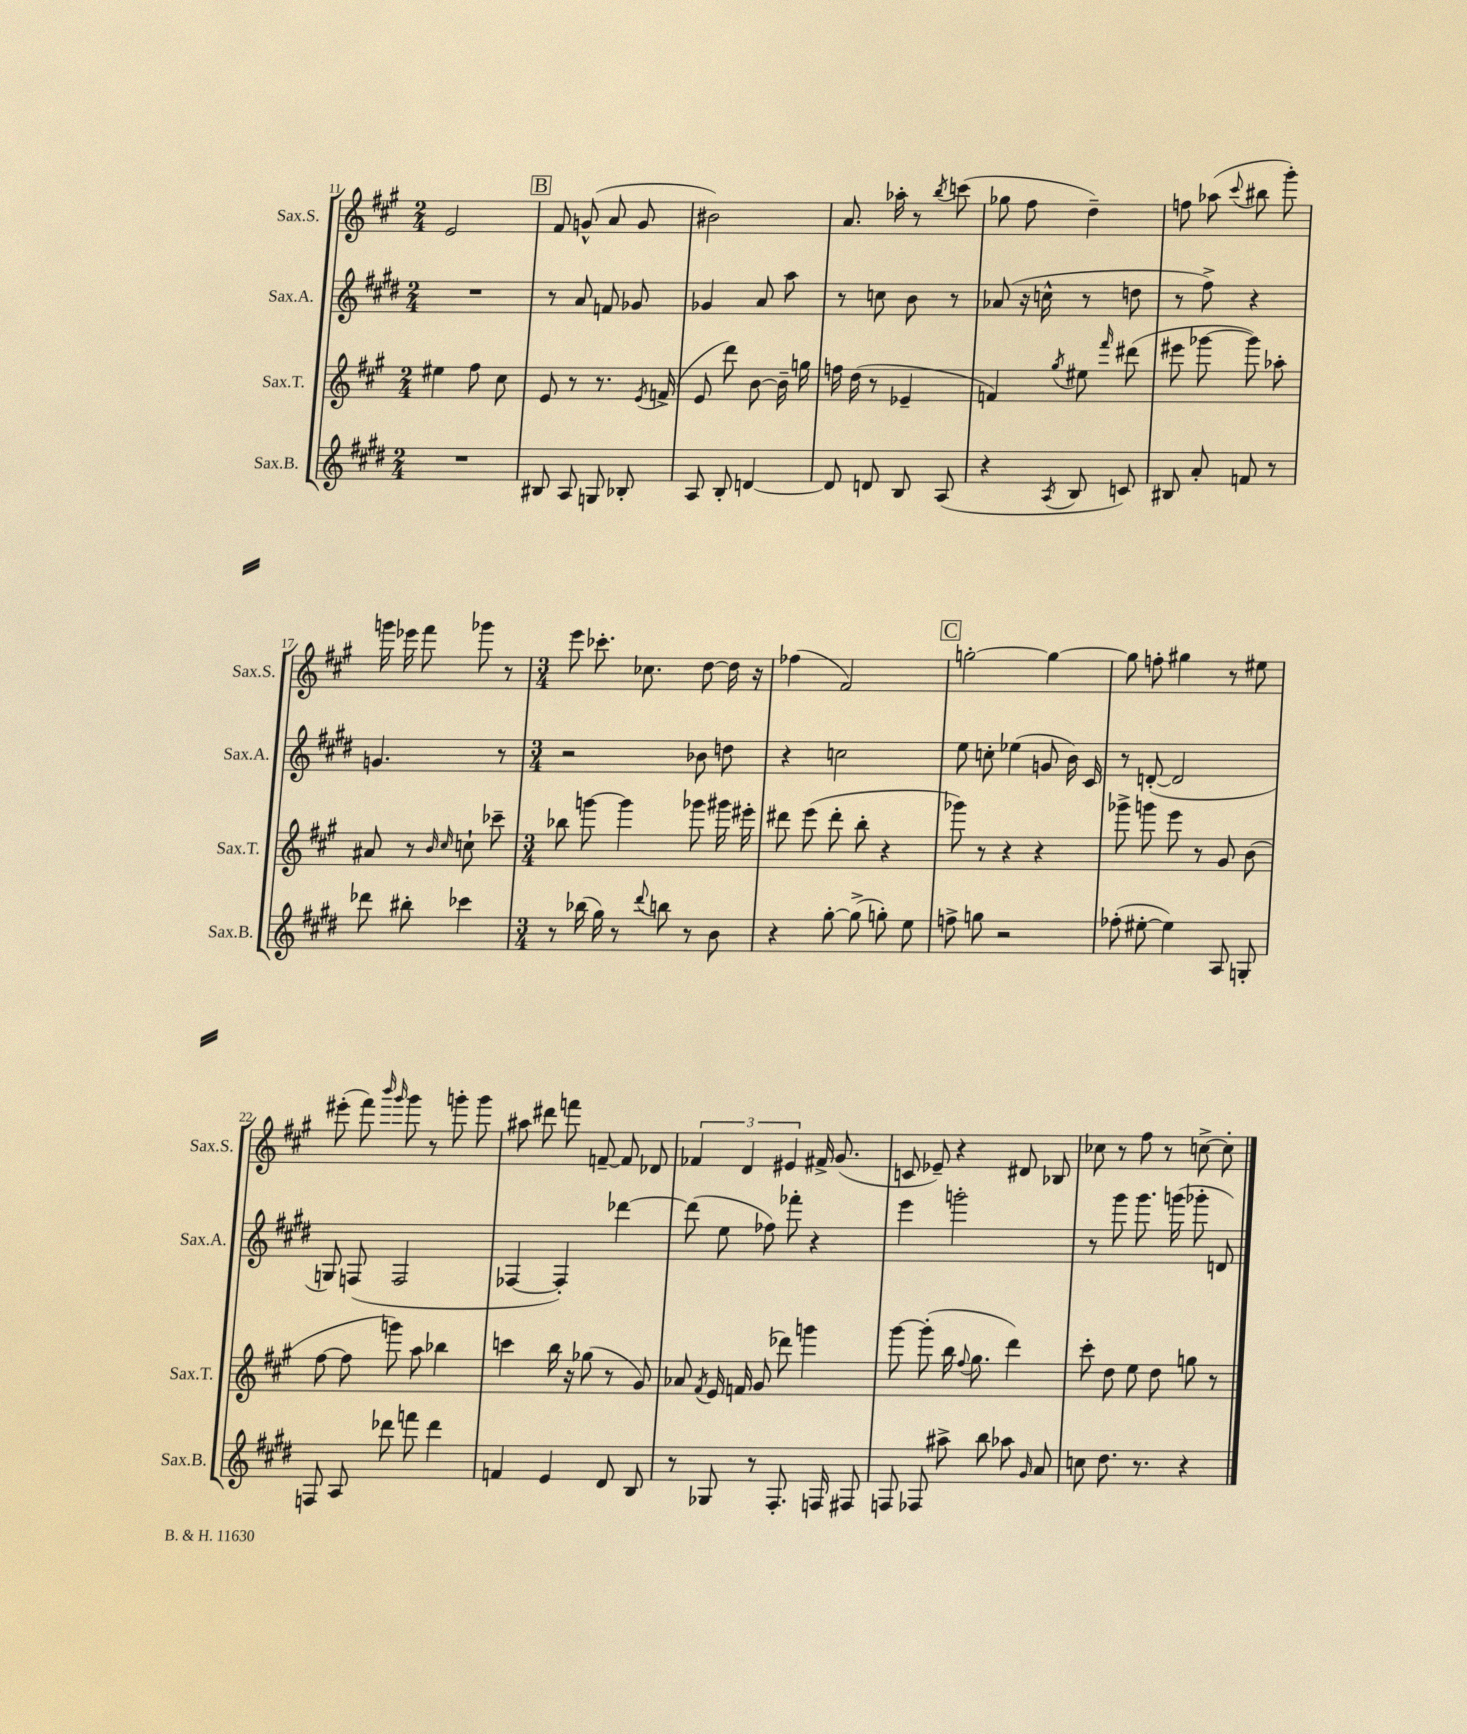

**kern	**kern	**kern	**kern
*staff4	*staff3	*staff2	*staff1
*clefG2	*clefG2	*clefG2	*clefG2
*k[f#c#g#d#]	*k[f#c#g#]	*k[f#c#g#d#]	*k[f#c#g#]
*M2/4	*M2/4	*M2/4	*M2/4
2r	4ee#\	2r	2e/
.	8ff#\	.	.
.	8cc#\	.	.
=	=	=	=
8B#/	8e/	8r	8f#/
8A/	8r	8a/	(8g^^/
8G/	8.r	8f/	8a/
8B-'/	.	8g-/	8g/
.	8qe/	.	.
.	(16f^/	.	.
=	=	=	=
8A/	8e/	4g-/	2b#\)
8B'/	8ddd\)	.	.
[4d/	[8b\	8a/	.
.	16b~\]	8aa\	.
.	16gg\	.	.
=	=	=	=
8d/]	16ff\	8r	8.a/
.	(16dd\	.	.
8d/	8r	8cc\	.
.	.	.	16aa-'\
8B/	4e-~/	8b\	8r
.	.	.	8qbb/
(8A/	.	8r	(8ccc\
=	=	=	=
4r	4f/)	(8a-/	8gg-\
.	.	16r	8ff#\
.	.	16cc^^\	.
8qA/	8qgg#/	.	.
8B/	8ee#\	8r	4dd~\)
.	16qqfff#/	.	.
8c/)	(8ddd#\	8dd\	.
=	=	=	=
8B#/	8eee#\	8r	8ff\
8a'/	[8ggg-\	8ff#^\)	(8aa-\
.	.	.	8qqccc#/
8f/	8ggg-\])	4r	8bb#\
8r	8aa-'\	.	8ggg#'\)
=	=	=	=
8ddd-\	8a#/	4.g/	16ggg\
.	.	.	16eee-\
8bb#'\	8r	.	8fff#\
.	16qqb/	.	.
.	16qqcc#/	.	.
4ccc-\	8cc`\	.	8ggg-\
.	8ccc-~\	8r	8r
=	=	=	=
*M3/4	*M3/4	*M3/4	*M3/4
8r	8bb-\	2r	8eee\
(16bb-\	[8ggg\	.	8.ccc-'\
16gg#\)	.	.	.
8r	4ggg\]	.	.
.	.	.	8.cc-\
8qqddd#/	.	.	.
8bb\	.	.	.
8r	8ggg-\	8b-\	[8dd\
8b\	16ggg#\	8dd\	16dd\]
.	16eee#'\	.	16r
=	=	=	=
4r	8ddd#\	4r	(4ff-\
.	(8eee\	.	.
[8gg#'\	8ddd#'\	2cc\	2f#/)
(8gg#^\]	8bb'\	.	.
8gg'\)	4r	.	.
8ee\	.	.	.
=	=	=	=
8ff^\	8ggg-\)	8ee\	[2gg'\
8gg\	8r	8cc'\	.
2r	4r	(4ee-\	.
.	4r	8g/	4gg\_
.	.	16b\)	.
.	.	16c#/	.
=	=	=	=
(8ff-'\	8ggg-^\	8r	8gg\]
[8ee#'\	8ggg\	([8d'/	8ff'\
4ee#\])	8eee\	2d/]	4gg#\
.	8r	.	.
8A/	8g#/	.	8r
8G'/	(8b\	.	8ee#\
=	=	=	=
8F/	[8ff#\	8G/)	(8eee#'\
8A/	8ff#\]	(8F/	8fff#\)
.	.	.	16qqbbb/
.	.	.	16qqggg#/
8ddd-\	8ggg\)	2F/	8ggg#\
8fff\	8aa\	.	8r
4ddd-\	4bb-\	.	8ggg'\
.	.	.	8ggg\
=	=	=	=
4f/	4ccc\	[4F-/	8aa#\
.	.	.	8ddd#\
4e/	16bb\	4F-'/])	8fff\
.	16r	.	.
.	(8gg-\	.	[8f~/
8d#/	8r	[4ddd-\	8f/]
8B/	8g#/)	.	8d-/
=	=	=	=
8r	8a-/	(8ddd-\]	6f-/
.	8qf#/	.	.
8G-/	16e/	8ee\	.
.	.	.	6d/
.	16f/	.	.
8r	(8g#/	8ff-\)	.
.	.	.	6e#/
8.F#'/	8ddd-\)	8fff-'\	.
.	4ggg\	4r	16f#^/
16F/	.	.	(8.g#/
8F#/	.	.	.
=	=	=	=
8F/	[8ggg#\	4eee\	8c/
8F-/	(8ggg#'\]	.	8e-~/)
8aa#^\	16bb\	2ggg'\	4r
.	8qqff#/	.	.
.	8.gg#\	.	.
8bb\	.	.	.
8aa-\	4ddd\)	.	8d#/
16qqg#/	.	.	.
8a/	.	.	8B-/
=	=	=	=
8cc\	8ccc#'\	8r	8cc-\
8.dd#\	8dd\	8ggg#\	8r
.	8ee\	8.ggg#\	8ff#\
8.r	.	.	.
.	8dd\	.	8r
.	.	(16ggg\	.
4r	8gg\	8ggg-'\	[8cc^\
.	8r	8d/)	8cc'\]
==	==	==	==
*-	*-	*-	*-
